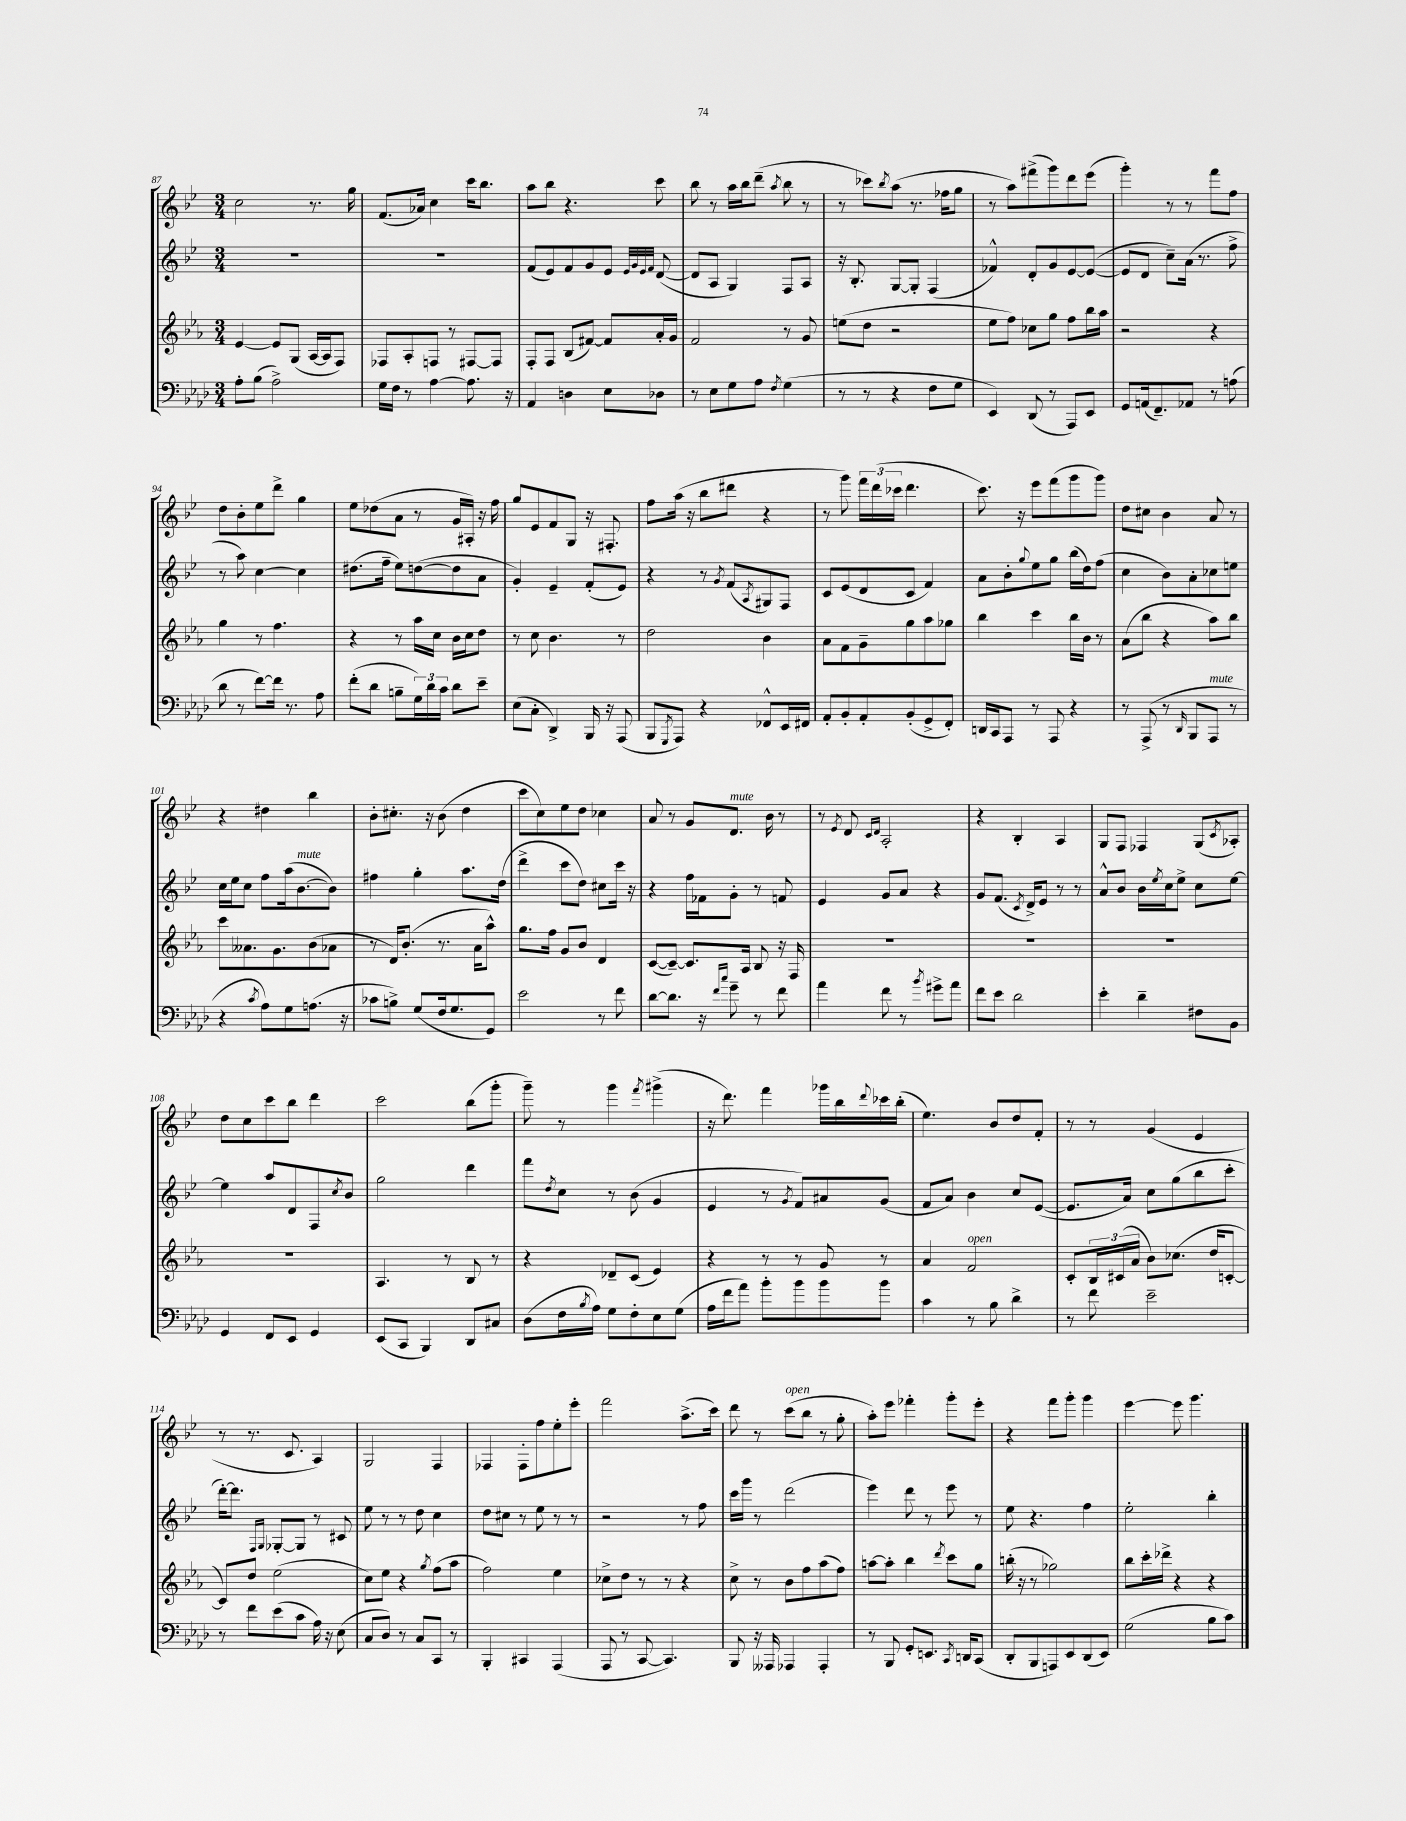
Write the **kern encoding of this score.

**kern	**kern	**kern	**kern
*part4	*part3	*part2	*part1
*staff4	*staff3	*staff2	*staff1
*clefF4	*clefG2	*clefG2	*clefG2
*k[b-e-a-d-]	*k[b-e-a-]	*k[b-e-]	*k[b-e-]
*M3/4	*M3/4	*M3/4	*M3/4
=87	=87	=87	=87
8A-'\L	[4e-/	2.r	2cc\
(8B-\J	.	.	.
2A-^\)	8e-/L]	.	.
.	(8G/J	.	.
.	[16A-/LL	.	8.r
.	16A-/J]	.	.
.	8F/J)	.	.
.	.	.	16gg\
=88	=88	=88	=88
16G\LL	8F-X/L	2.r	(8.f/L
16F\JJ	.	.	.
8r	8A-'/	.	.
.	.	.	16a-X/Jk)
[4A-\	8Fn/J	.	4cc\
.	8r	.	.
8.A-\]	[8F#X/L	.	16ccc\KL
.	.	.	8.bb-\J
.	8F#/J]	.	.
16r	.	.	.
=89	=89	=89	=89
4AA-/	8F'/L	(8f/L	8aa\L
.	8F/J	8e-/)	8bb-\J
4Dn\	(8B-/L	8f/	4.r
.	[8f#X/J)	8g/	.
8E-\L	8f#/L]	8e-/J	.
.	.	32qqe-/LLL	.
.	.	32qqg/	.
.	.	32qqe-/	.
.	.	32qqf/JJJ	.
8D-X\J	16a-'/L	([8d/	8ccc\
.	16g/JJ	.	.
=90	=90	=90	=90
8r	2f/	8d/L]	8bb-\
8E-\L	.	8A/J	8r
8G\	.	4G/)	16aa\LL
.	.	.	16bb-\J
8A-\J	.	.	(8ddd~\J
8qF/	.	.	8qaa/
(4G\	8r	8F/L	8bb-\
.	8g/	8A/J	8r
=91	=91	=91	=91
8r	(8een\L	16r	8r
.	.	8.B-'/	.
8r	8dd\J	.	8ccc-X\L)
.	.	.	8qbb-/
4r	2r	[8G/L	(8aa\J
.	.	8G'/J]	8.r
8F\L	.	(4F/	.
.	.	.	16ff-X\KL
8G\J	.	.	8gg\J
=92	=92	=92	=92
4EE-/)	8ee-\L	4f-X^^/)	8r
.	8ff\J)	.	8aa\L)
(8DD-/	8cc-X\L	8d'/L	(8fff#X^\
8r	8gg\J	8g/	8ggg\)
8AAA-/L)	8ff\L	[8e-/	8ddd\
8EE-/J	16bb-\L	(8e-/J_	(8eee-\J
.	16aa-\JJ	.	.
=93	=93	=93	=93
8GG/L	2r	8e-/L]	4ggg'\)
(16AAn/k	.	8d/J	.
8.FF~/)	.	.	.
.	.	8cc~\L)	8r
8AA-X/J	.	(16a\Jk	8r
.	.	8.r	.
8r	4r	.	8fff\L
(8An\	.	8ff^\	8ff\J
!!LO:LB:g=z
=94	=94	=94	=94
8d-\	4gg\	8r	8dd\L
8r	.	8aa\)	8b-'\
[8f\L)	8r	[4cc\	8ee-\
16f\Jk]	4.ff\	.	8ddd^\J
8.r	.	.	.
.	.	4cc\]	4gg\
8A-\	.	.	.
=95	=95	=95	=95
(8f'\L	4r	(8.dd#X\L	8ee-\L
8d-\J	.	.	(8dd-X\
.	.	16ff~\Jk	.
8Bn~\L	8r	8ee-\L)	8a\J
24G\L)	16aa-\LL	([8ddn\	8r
24d-\	.	.	.
.	16cc\JJ	.	.
24c\JJ	.	.	.
8d-\L	16b-\LL	8dd\]	16g/LL
.	16cc\J	.	16A#X'/JJ)
8e-~\J	8dd\J	8a\J	16r
.	.	.	16ff\
=96	=96	=96	=96
(8E-\L	8r	4g'/)	8gg/L
8C'\J	8cc\	.	8e-/
4DD-^/)	4.b-\	4e-~/	8f/
.	.	.	8G/J
16BBB-/	.	(8f'/L	16r
16r	.	.	8.F#X'/
(8AAA-/	8r	8e-/J)	.
=97	=97	=97	=97
8BBB-/L	2dd\	4r	8ff\L
8qGGG/	.	.	.
8AAA-/J)	.	.	(16aa\Jk
.	.	.	16r
4r	.	8r	8bb-\L
.	.	8qg/	.
.	.	(8f/L	8ddd#X\J
.	.	8qA/	.
8FF-X^^/L	4b-\	8G#X/)	4r
16EE-/L	.	8F/J	.
16FF#X/JJ	.	.	.
=98	=98	=98	=98
8AA-'/L	8a-\L	8c/L	8r
8BB-'/	8f\	(8e-/	8ggg\)
8AA-'/	8g~\	8d/	24fff\LL
.	.	.	(24ddd\
.	.	.	24ccc-X\JJ
(8BB-'/	8gg\	8c/J	4.ddd\
8GG^/	8aa-\	4f/)	.
8FF'/J)	8gg-X\J	.	.
=99	=99	=99	=99
16DDn/LL	4bb-\	8a\L	8.ccc\)
16CC/J	.	.	.
8AAA-/J	.	8b-'\	.
.	.	.	16r
.	.	8qqgg/	.
8r	4ccc\	8ee-\	8eee-\L
8AAA-/	.	8gg\J	(8fff\
4r	16bb-\LL	(16bb-\LL	8ggg\
.	16b-\JJ	16dd\J)	.
.	8r	(8ff\J	8ggg\J)
=100	=100	=100	=100
8r	(8a-\L	4cc\	8dd\L
(8AAA-^/	8bb-\J	.	8cc#X\J
8r	4r	8b-\L)	4b-\
16qqDD-/	.	.	.
8BBB-/L	.	8a'\	.
!LO:TX:a:i:t=mute	!	!	!
8AAA-/J	8aa-\L)	8cc-X\	8a/
8r	8bb-\J	8een\J	8r
!!LO:LB:g=z
=101	=101	=101	=101
4r	8ccc\L	16cc\LL	4r
.	.	16ee-\J	.
.	8.a--X\	8cc\J	.
8qc/	.	.	.
8A-\L)	.	8ff\L	4dd#X\
.	8.g\	.	.
8G\	.	(16aa\k	.
!	!	!LO:TX:a:i:t=mute	!
.	.	[8.b-\	.
(8.An\J	(8b-\	.	4bb-\
.	8a-X\J	8b-\J])	.
16r	.	.	.
=102	=102	=102	=102
8c-X\L	8r	4ff#X\	8b-'\L
8Bn^\J)	16d/KL)	.	8.cc#X'\J
.	(8.b-'/J	.	.
(8G/L	.	4gg'\	.
.	.	.	16r
16F/k	8.r	.	(8b-\
8.G/	.	.	.
.	.	8.aa\L	4dd\
.	16a-\KL	.	.
8GG/J)	8aa-^^\J)	.	.
.	.	(16dd\Jk	.
=103	=103	=103	=103
2e-\	8.gg\L	4ddd^\	8ccc\L
.	.	.	8cc\)
.	16ff\Jk	.	.
.	8g/L	8ccc\L	8ee-\
.	8b-/J	8dd\J)	8dd\J
8r	4d/	8cc#X\L	4cc-X\
8f\	.	16ccc\Jk	.
.	.	16r	.
=104	=104	=104	=104
[8d-\L	([8c/L	4r	8a/
8.d-\J]	8c~/J_)	.	8r
.	8.c/L]	16ff\LL	8g/L
16r	.	16f-X\J	.
16qqf/LL	.	.	.
16qqcc/JJ	.	.	.
!	!	!	!LO:TX:a:i:t=mute
8g~\	.	8g'\J	8.d/J
.	16A-/Jk	.	.
8r	8B-/	8r	.
.	.	.	16b-\
8f\	16r	8fn/	8r
.	16F/	.	.
=105	=105	=105	=105
4a-\	2.r	4e-/	8r
.	.	.	8qe-/
.	.	.	8d/
.	.	.	16qqc/LL
.	.	.	16qqd/JJ
8f\	.	8g/L	2A'/
8r	.	8a/J	.
8qb-/	.	.	.
8g#X^\L	.	4r	.
8a-\J	.	.	.
=106	=106	=106	=106
8f\L	2.r	8g/L	4r
8e-\J	.	(8.f/J	.
2d-\	.	.	4B-'/
.	.	8qc/	.
.	.	16d^/KL)	.
.	.	8e-/J	.
.	.	8r	4A/
.	.	8r	.
=107	=107	=107	=107
4e-'\	2.r	8a^^/L	8G/L
.	.	8b-/J	8F/J
4d-~\	.	16b-\LL	4F-X/
.	.	8qee-/	.
.	.	16cc\J	.
.	.	8ee-^\J	.
8F#X\L	.	8cc\L	(8G/L
.	.	.	8qc/
8BB-\J	.	[8ee-\J	8A-X'/J)
!!LO:LB:g=z
=108	=108	=108	=108
4GG/	2.r	4ee-\]	8dd\L
.	.	.	8cc\
8FF/L	.	8aa/L	8ccc\
8EE-/J	.	8d/	8bb-\J
4GG/	.	8F/	4ddd\
.	.	8qcc/	.
.	.	8b-/J	.
=109	=109	=109	=109
(8EE-/L	4.A-/	2gg\	2ccc\
8CC/J	.	.	.
4BBB-/)	.	.	.
.	8r	.	.
8DD-/L	8B-/	4ddd\	(8bb-\L
8C#X/J	8r	.	8ggg'\J
=110	=110	=110	=110
(8D-\L	4r	8fff\L	8ggg~\)
.	.	8qdd/	.
16F\L	.	8cc\J	8r
8qB-/	.	.	.
16A-\JJ)	.	.	.
8G\L	8d-X~/L	8r	4ggg\
8F'\	(8c/J	(8b-\	.
.	.	.	8qfff/
8E-\	4e-/)	4g/	(4ggg#X^\
(8G\J	.	.	.
=111	=111	=111	=111
16A-\LL	4r	4e-/	16r
16f\J	.	.	8.ddd\)
8a-\J)	.	.	.
8b-'\L	8r	8r	4fff\
.	.	8qg/	.
8b-\	8r	8f/L)	.
8b-\	8g/	8a#X/	16ggg-X\LL
.	.	.	16bb-\
.	.	.	8qqddd/
8b-\J	8r	(8g/J	16ccc-X\
.	.	.	(16bb-'\JJ
=112	=112	=112	=112
4c\	4a-/	8f/L	4.ee-\)
.	.	8a/J)	.
!	!LO:TX:a:i:t=open	!	!
8r	2f/	4b-\	.
8B-\	.	.	8b-/L
4d-^\	.	8cc/L	8dd/
.	.	([8e-/J	8f'/J
=113	=113	=113	=113
8r	8c'/L	8.e-/L]	8r
8f\	24B-/L	.	8r
.	(24c#X/	.	.
.	.	16a/Jk)	.
.	24a-/JJ	.	.
2e-~\	8b-\L)	8cc\L	(4g/
.	(8.cc-X\J	(8gg\	.
.	.	8bb-\	4e-/
.	16dd/KL	.	.
.	[8cn'/J	8ccc'\J	.
!!LO:LB:g=z
=114	=114	=114	=114
8r	8c/L])	[16ddd'\KL)	8r
.	.	8.ddd\J]	.
8f\L	8dd/J	.	8.r
.	.	16qqF/LL	.
.	.	16qqG/JJ	.
(8e-\	(2ee-\	[8G-X'/L	.
.	.	.	8.c/
8c\J	.	8G-/J]	.
16A-\)	.	8r	4A/)
16r	.	.	.
(8E-\	.	8c#X/	.
=115	=115	=115	=115
8C/L	8cc\L)	8ee-\	2G/
8D-/J)	8ee-\J	8r	.
8r	4r	8r	.
8C/L	.	8dd\	.
.	8qgg/	.	.
8CC/J	(8ff\L	4cc\	4F/
8r	8aa-\J	.	.
=116	=116	=116	=116
4BBB-'/	2ff\)	8dd\L	4F-X/
.	.	8cc#X\J	.
4CC#X/	.	8r	8F-'\L
.	.	8ee-\	8ff\
(4AAA-/	4ee-\	8r	8ee-'\
.	.	8r	8eee-'\J
=117	=117	=117	=117
8AAA-/	8cc-X^\L	2r	2fff\
8r	8dd\J	.	.
[8CC/	8r	.	.
4.CC/])	8r	.	.
.	4r	8r	(8.aa^\L
.	.	8ff\	.
.	.	.	16ccc\Jk)
=118	=118	=118	=118
8BBB-/	8cc^\	16ccc\LL	8ddd\
.	.	16ggg\JJ	.
16r	8r	8r	8r
16AAA--X/	.	.	.
!	!	!	!LO:TX:a:i:t=open
4AAA-X/	8b-\L	(2ddd\	(8ccc\L
.	8ff\	.	8bb-\J
4AAA-'/	(8aa-\	.	8r
.	8ff\J)	.	8gg'\
=119	=119	=119	=119
8r	[8aan\L	4eee-\)	8aa'\L)
8BBB-/	8aa'\J]	.	8eee-\J
8GG'/L	4bb-\	8ddd\	4fff-X'\
8.EEn/J	.	8r	.
.	8qddd/	.	.
.	8ccc\L	8eee-\	8ggg'\L
8qCC/	.	.	.
16DDn/KL	.	.	.
(8CC/J	8gg\J	8r	8eee-'\J
=120	=120	=120	=120
8DD-'/L	(16bbn'\	8ee-\	4r
.	16r	.	.
8BBB-/	8r	4.r	.
8AAAn/)	2gg-X\)	.	8fff\L
8EE-/	.	.	8ggg'\J
(8DD-/	.	4ff\	4ggg\
8EE-/J)	.	.	.
=121	=121	=121	=121
(2G\	8bb-\L	2ee-'\	[4eee-\
.	16ccc'\L	.	.
.	16ddd-X^\JJ	.	.
.	4r	.	8eee-\]
.	.	.	4.ggg\
8B-\L	4r	4bb-'\	.
8c\J)	.	.	.
==	==	==	==
*-	*-	*-	*-
